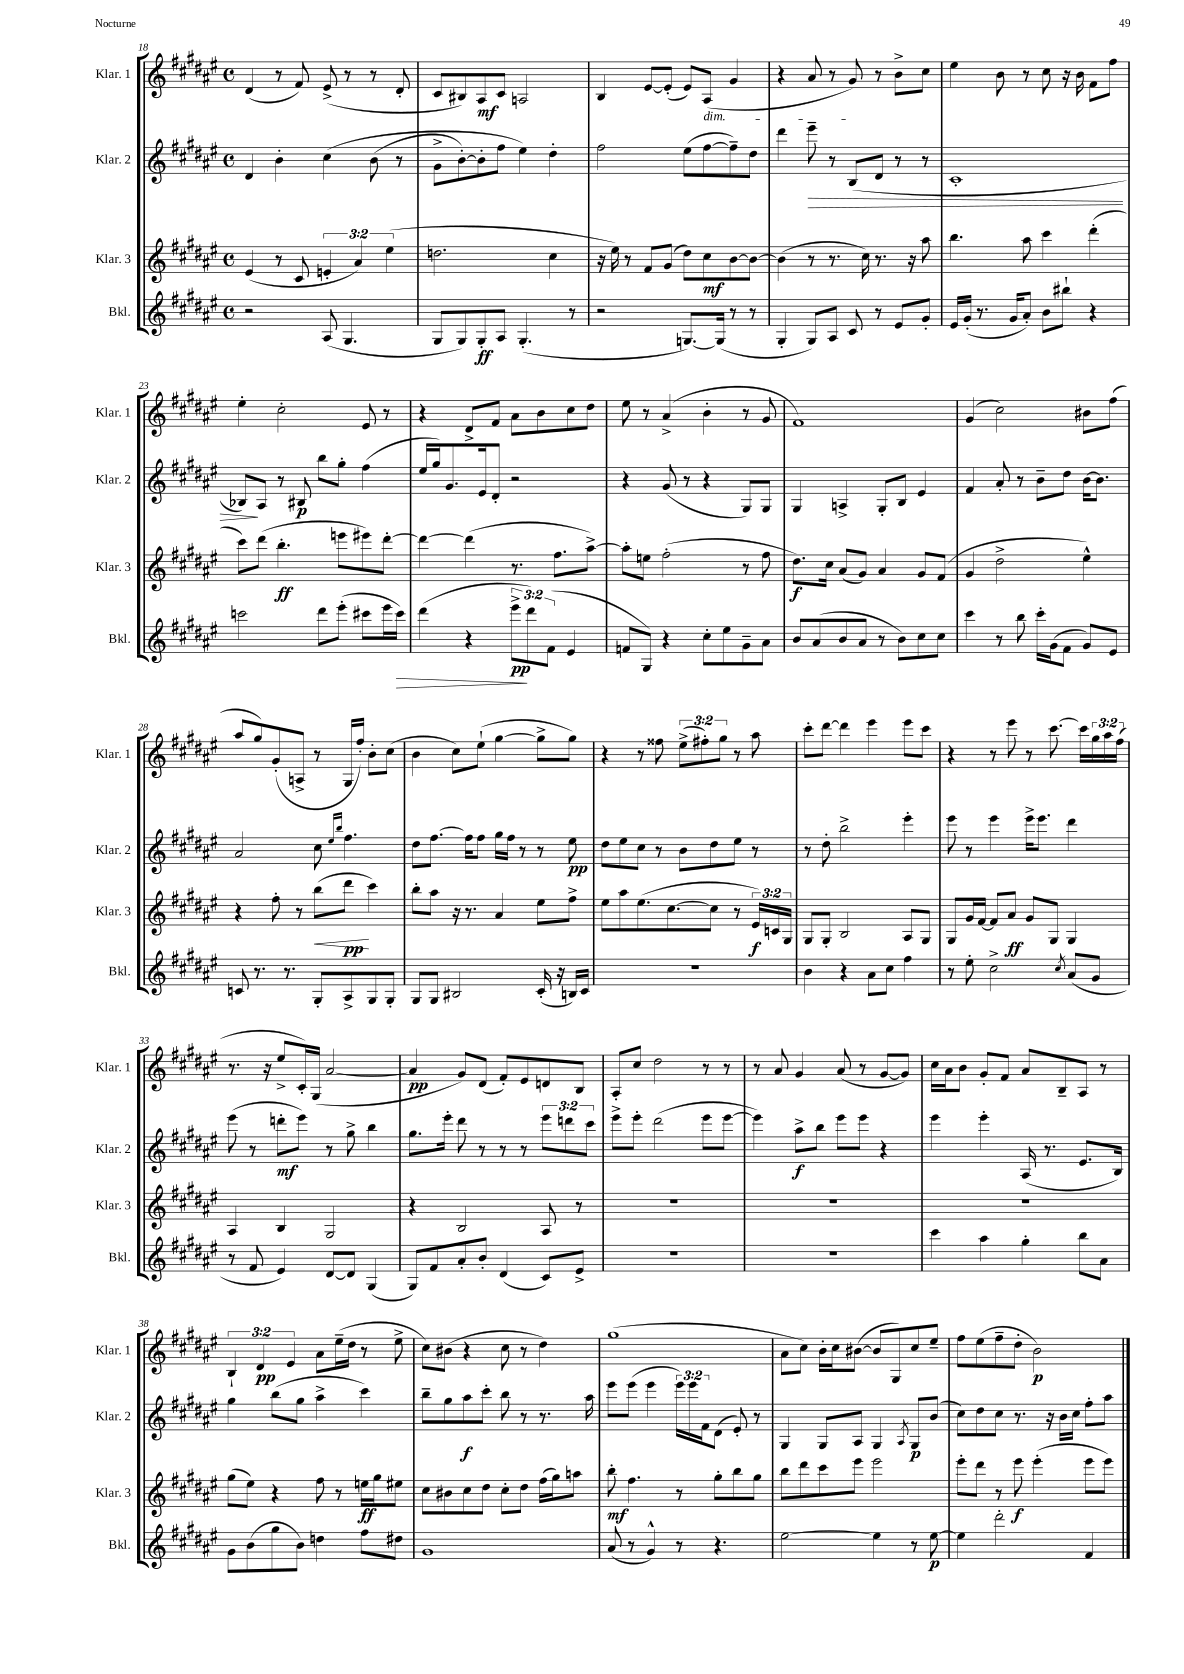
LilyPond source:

<<
\new StaffGroup <<
\new Staff = "s0" \with { instrumentName = "Klar. 1" shortInstrumentName = "Klar. 1" } {
    \clef treble \key fis \major \defaultTimeSignature \time 4/4 \override Staff.TupletNumber.text = #tuplet-number::calc-fraction-text
    dis'4( r8 fis'8) eis'8->( r8 r8 dis'8-. |
    cis'8 bis8) ais8\mf cis'8 a2 |
    b4 eis'8~ eis'8-.( eis'8) ais8\dim( gis'4 |
    r4 ais'8 r8 gis'8\!) r8 b'8-> cis''8 |
    eis''4 b'8 r8 cis''8 r16 b'16 fis'8 fis''8 |
    eis''4-. cis''2-. eis'8 r8 |
    r4 dis'8-> fis'8 ais'8 b'8 cis''8 dis''8 |
    eis''8 r8 ais'4->( b'4-. r8 gis'8 |
    fis'1) |
    gis'4( cis''2) bis'8 fis''8( |
    ais''8 gis''8) gis'8-.( a8-> r8 gis16 fis''16-.) b'8-. cis''8( |
    b'4 cis''8) eis''8-!( gis''4~ gis''8-> gis''8) |
    r4 r8 fisis''8 \tuplet 3/2 { eis''8->( fis''8-.) gis''8 } r8 ais''8 |
    cis'''8-. dis'''8~ dis'''4 eis'''4 eis'''8 cis'''8 |
    r4 r8 eis'''8 r8 cis'''8.~ cis'''16 \tuplet 3/2 { gis''16 ais''16 fis''16( } |
    r8. r16 eis''8-> cis'16-.) gis16( ais'2~ |
    ais'4\pp gis'8) dis'8( fis'8-.) eis'8 d'8 b8 |
    ais8-. cis''8 dis''2 r8 r8 |
    r8 ais'8 gis'4 ais'8( r8 gis'8~ gis'8) |
    cis''16 ais'16 b'8 gis'8-. fis'8 ais'8 b8-- ais8 r8 |
    \tuplet 3/2 { b4-! dis'4\pp eis'4 } ais'8 eis''16--( dis''16 r8 eis''8-> |
    cis''8) bis'8( r4 cis''8 r8 dis''4) |
    gis''1( |
    ais'8 cis''8) b'16-. cis''16 bis'8~( bis'8 gis8) cis''8 eis''8-- |
    fis''8 eis''8( fis''8-- dis''8-. b'2\p) \bar "|." |
}
\new Staff = "s1" \with { instrumentName = "Klar. 2" shortInstrumentName = "Klar. 2" } {
    \clef treble \key fis \major \defaultTimeSignature \time 4/4 \override Staff.TupletNumber.text = #tuplet-number::calc-fraction-text
    dis'4 b'4-. cis''4\( b'8( r8 |
    gis'8-> b'8~-.) b'8-. fis''8 eis''4\) dis''4-. |
    fis''2 eis''8( fis''8~ fis''8--) dis''8 |
    dis'''4 eis'''8--\> r8 b8( dis'8 r8 r8 |
    cis'1-. |
    bes8\!) ais8 r8 bis8\p b''8 gis''8-. fis''4( |
    eis''16 gis''16) gis'8. eis'16 dis'8-. r2 |
    r4 gis'8( r8 r4 gis8) gis8 |
    gis4 a4-> gis8-. b8 eis'4 |
    fis'4 ais'8-. r8 b'8-- dis''8 b'16~ b'8. |
    ais'2 cis''8 \grace { eis''16 b''16 } fis''4. |
    dis''8 fis''8.~ fis''16 fis''8 gis''16 fis''16 r8 r8 eis''8\pp |
    dis''8 eis''8 cis''8 r8 b'8 dis''8 eis''8 r8 |
    r8 dis''8-. b''2-> eis'''4-. |
    eis'''8 r8 eis'''4 eis'''16-> eis'''8. dis'''4 |
    eis'''8( r8 d'''8-.\mf eis'''8) r8 gis''8-> b''4 |
    gis''8. eis'''16-. dis'''8 r8 r8 r8 \tuplet 3/2 { eis'''8 d'''8 cis'''8 } |
    eis'''8-> eis'''8-. dis'''2( eis'''8 eis'''8~ |
    eis'''4) ais''8->\f b''8 eis'''8 eis'''8 r4 |
    eis'''4 eis'''4-. ais16( r8. eis'8. b16) |
    gis''4 b''8( gis''8 ais''4-> cis'''4) |
    b''8-- gis''8 ais''8\f cis'''8-. b''8 r8 r8. ais''16 |
    eis'''8 eis'''8( eis'''4 \tuplet 3/2 { eis'''16) eis'''16 fis'16 } dis'8( eis'8-.) r8 |
    gis4 gis8 ais8 gis4 \acciaccatura { ais8 } gis8\p b'8( |
    cis''8) dis''8 cis''8 r8. r16 b'16 cis''16 fis''8-. ais''8 \bar "|." |
}
\new Staff = "s2" \with { instrumentName = "Klar. 3" shortInstrumentName = "Klar. 3" } {
    \clef treble \key fis \major \defaultTimeSignature \time 4/4 \override Staff.TupletNumber.text = #tuplet-number::calc-fraction-text
    eis'4( r8 cis'8 \tuplet 3/2 { e'4-. ais'4) eis''4( } |
    d''2. cis''4 |
    r16 eis''16) r8 fis'8 gis'8( dis''8) cis''8\mf b'8~ b'8~ |
    b'4( r8 r8. cis''16) r8. r16 ais''8 |
    b''4. ais''8 cis'''4 dis'''4-.( |
    cis'''8) dis'''8( b''4.-.\ff e'''8 eis'''8) dis'''8~-. |
    dis'''4~ dis'''4( r8. fis''8. ais''8~->) |
    ais''8-. e''8 fis''2-.( r8 fis''8 |
    dis''8.\f) cis''16 ais'8( gis'8) ais'4 gis'8 fis'8( |
    gis'4 dis''2-> eis''4-^) |
    r4 fis''8-. r8 b''8\<( dis'''8\pp\! cis'''4) |
    b''8-. ais''8 r16 r8. ais'4 eis''8 fis''8-> |
    eis''8 ais''8 eis''8.( cis''8.~ cis''8 r8 \tuplet 3/2 { eis'16\f) c'16 gis16 } |
    gis8 gis8-. b2 ais8 gis8 |
    gis8 gis'16 fis'16~ fis'8 ais'8\ff gis'8 gis8 gis4 |
    ais4 b4 gis2 |
    r4 b2 ais8 r8 |
    R1 |
    R1 |
    R1 |
    gis''8( eis''8) r4 fis''8 r8 e''16\ff gis''16 eis''8 |
    cis''8 bis'8 cis''8 dis''8 cis''8-. dis''8 fis''16( gis''16) a''8 |
    b''8-.\mf fis''4. r8 gis''8-. b''8 gis''8 |
    b''8 dis'''8 cis'''8 eis'''8 eis'''2 |
    eis'''8-. dis'''8 r8 eis'''8\f eis'''4-.( eis'''8 eis'''8) \bar "|." |
}
\new Staff = "s3" \with { instrumentName = "Bkl." shortInstrumentName = "Bkl." } {
    \clef treble \key fis \major \defaultTimeSignature \time 4/4 \override Staff.TupletNumber.text = #tuplet-number::calc-fraction-text
    r2 ais8( gis4. |
    gis8 gis8) gis8-.\ff ais8 gis4.-.( r8 |
    r2 g8.~) g16( r8 r8 |
    gis4-. gis8) ais8 cis'8 r8 eis'8 gis'8-. |
    eis'16 gis'16-.( r8. gis'16 ais'8-.) b'8 bis''8-! r4 |
    c'''2 dis'''8 eis'''8-.( cis'''8 eis'''16 cis'''16\>) |
    dis'''4( r4 \tuplet 3/2 { eis'''8->\pp\! dis'''8) fis'8( } eis'4 |
    f'8 gis8) r4 cis''8-. eis''8 gis'8-- ais'8 |
    b'8 ais'8( b'8 ais'8 r8 b'8) cis''8 cis''8 |
    cis'''4 r8 b''8 cis'''16-. gis'16( fis'8 gis'8) eis'8 |
    c'8 r8. r8. gis8-. ais8-> gis8 gis8-. |
    gis8 gis8 bis2 cis'16-.( r16 b16) cis'16 |
    R1 |
    b'4 r4 ais'8 cis''8 fis''4 |
    r8 eis''8-. cis''2-> \acciaccatura { cis''8 } ais'8( gis'8 |
    r8 fis'8 eis'4) dis'8~ dis'8 gis4( |
    gis8) fis'8 ais'8-. b'8-. dis'4( cis'8) eis'8-> |
    R1 |
    R1 |
    cis'''4 ais''4 gis''4-. b''8 ais'8 |
    gis'8 b'8( gis''8 b'8) d''4 fis''8 dis''8 |
    gis'1 |
    ais'8( r8 gis'4-^) r8 r4. |
    eis''2~ eis''4 r8 eis''8~\p |
    eis''4 dis'''2-. fis'4 \bar "|." |
}
>>
>>
\layout { \context { \Score currentBarNumber = #18 } }
